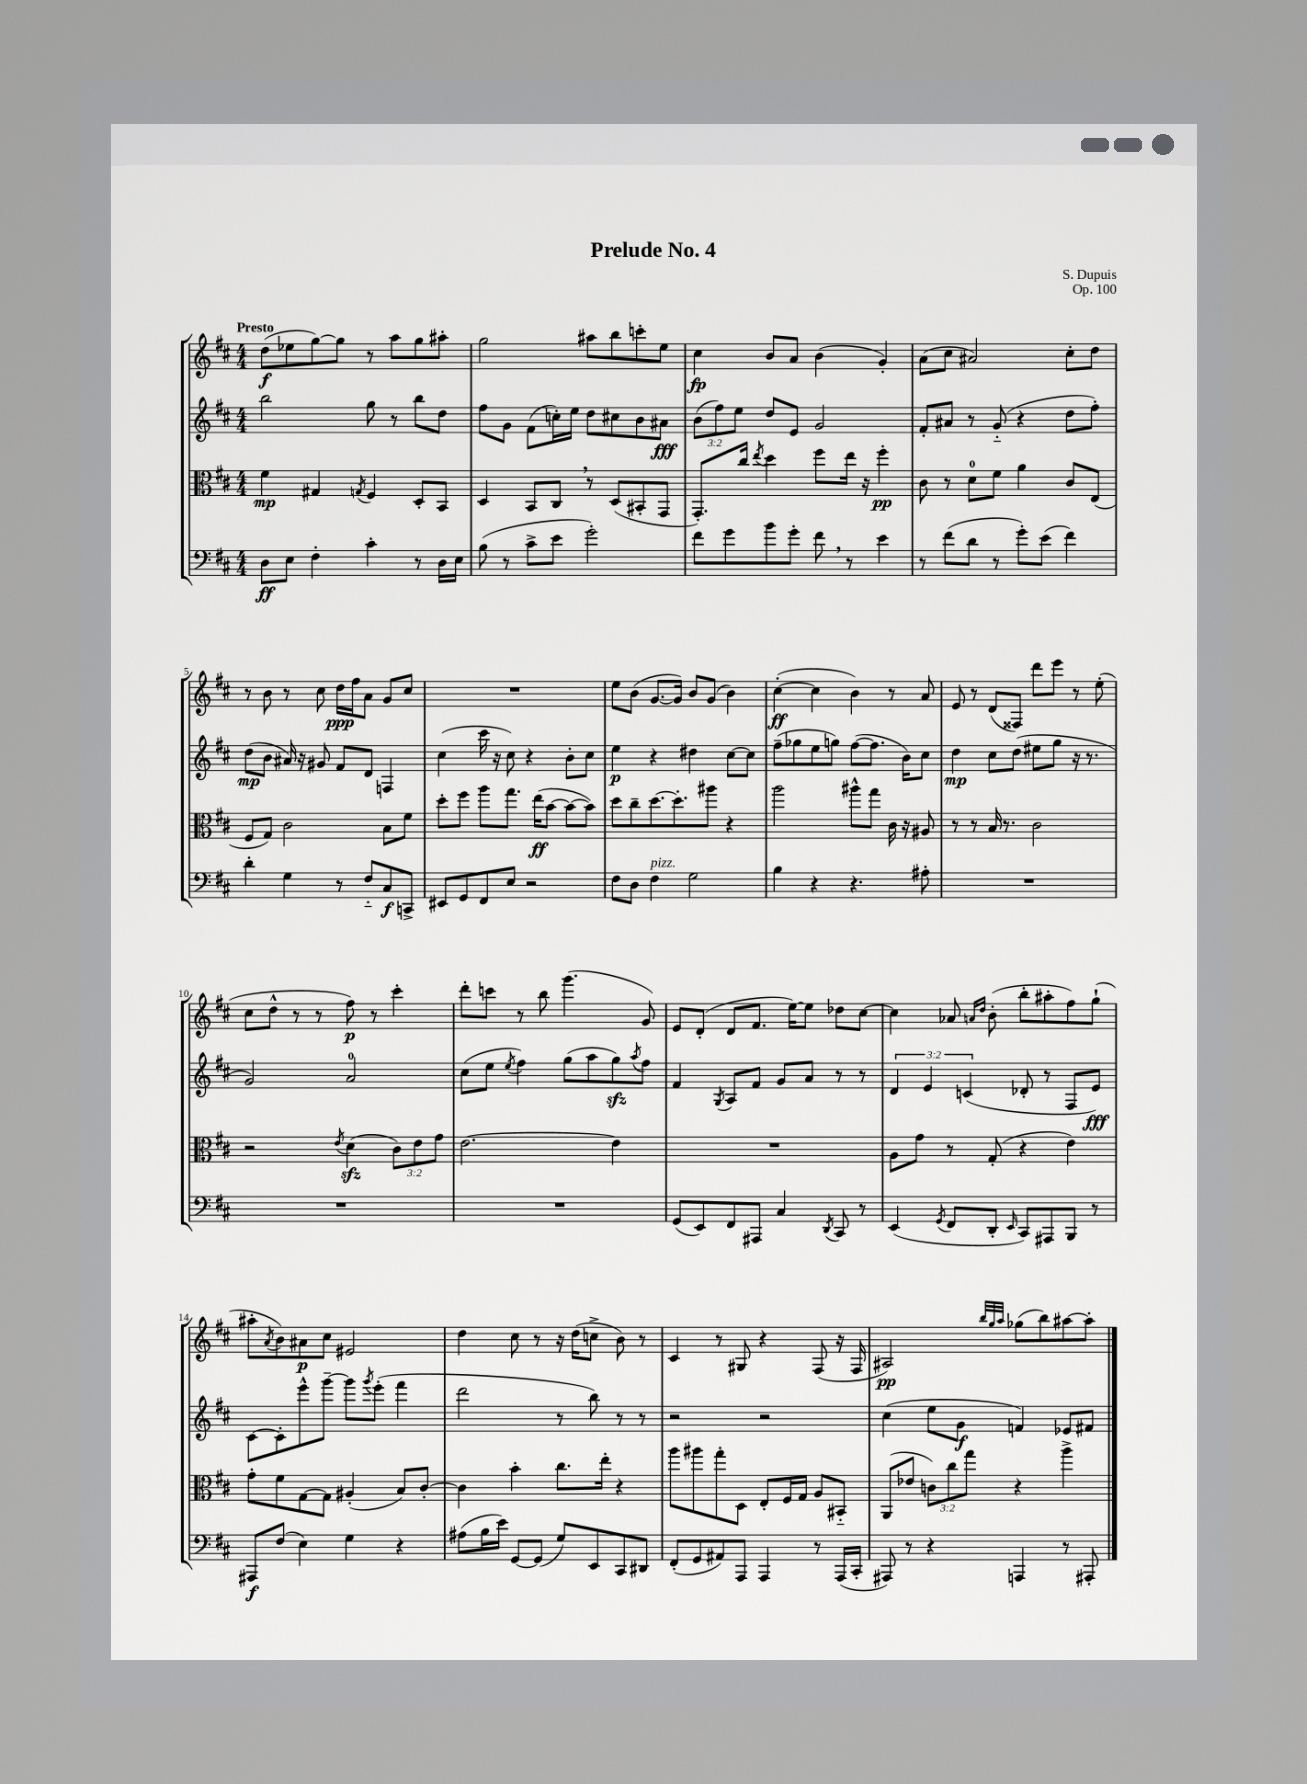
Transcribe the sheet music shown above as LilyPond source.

\header { title = "Prelude No. 4" composer = "S. Dupuis" opus = "Op. 100" }
<<
\new StaffGroup <<
\new Staff = "s0" {
    \clef treble \key d \major \numericTimeSignature \time 4/4 \tempo "Presto"
    d''8\f( ees''8 g''8~) g''8 r8 a''8 g''8 ais''8-. |
    g''2 ais''8 b''8 c'''8-. e''8 |
    cis''4\fp b'8 a'8 b'4( g'4-.) |
    a'8( cis''8 ais'2) cis''8-. d''8 |
    r8 b'8 r8 cis''8 d''16\ppp fis''16 a'8 g'8 cis''8 |
    R1 |
    e''8 b'8( g'8.~ g'16) b'8 g'8( b'4) |
    cis''4~-.\ff( cis''4 b'4) r8 a'8 |
    e'8 r8 d'8( fisis8) d'''8 e'''8 r8 e''8-.( |
    cis''8 d''8-^ r8 r8 fis''8\p) r8 cis'''4-. |
    d'''8-. c'''8 r8 b''8 g'''4.( g'8) |
    e'8 d'8-.( d'8 fis'8. e''16~) e''8 des''8 cis''8~ |
    cis''4 aes'8 \grace { a'16 d''16 } b'8-.( b''8-. ais''8-. fis''8) g''8-!( |
    ais''8-. \acciaccatura { a'8 } b'8) ais'8\p cis''8 eis'2 |
    d''4 cis''8 r8 r16 d''16( c''8-> b'8) r8 |
    cis'4 r8 gis8 r4 fis8( r16 fis16 |
    ais2\pp) \grace { b''32 g''32 a''32 } ges''8( b''8) ais''8~ ais''8-. \bar "|." |
}
\new Staff = "s1" {
    \clef treble \key d \major \numericTimeSignature \time 4/4 \override Staff.TupletNumber.text = #tuplet-number::calc-fraction-text
    b''2 g''8 r8 b''8 d''8 |
    fis''8 g'8 fis'8( c''16-.) e''16 d''8 cis''8 b'8 ais'8\fff |
    \tuplet 3/2 { b'8( fis''8) e''8 } d''8 e'8 g'2 |
    fis'8-. ais'8 r8 g'8-_( r4 d''8 fis''8-.) |
    d''8\mp( b'8 ais'16) r16 gis'8 fis'8 d'8 f4 |
    cis''4( cis'''16 r16 cis''8) r4 b'8-. cis''8 |
    e''4\p r4 dis''4 cis''8~ cis''8 |
    fis''8--( ges''8 e''8 g''8) fis''8~( fis''8. b'16) cis''8 |
    d''4\mp cis''8 d''8( eis''8 g''8 r16 r8. |
    g'2) a'2-0 |
    cis''8( e''8 \acciaccatura { e''8 } fis''4) g''8( a''8 g''8\sfz) \acciaccatura { a''8 } fis''8 |
    fis'4 \acciaccatura { g8 } a8 fis'8 g'8 a'8 r8 r8 |
    \tuplet 3/2 { d'4 e'4 c'4( } des'8-. r8 fis8 e'8\fff) |
    cis'8~ cis'8-. e'''8-^ g'''8~-- g'''8 \acciaccatura { g'''8 } e'''8-.( fis'''4 |
    d'''2 r8 b''8) r8 r8 |
    r2 r2 |
    cis''4( e''8 g'8\f f'4) ees'8 fis'8 \bar "|." |
}
\new Staff = "s2" {
    \clef alto \key d \major \numericTimeSignature \time 4/4 \override Staff.TupletNumber.text = #tuplet-number::calc-fraction-text
    fis'4\mp gis4 \acciaccatura { g8 } fis4 d8-. b,8 |
    d4 b,8 cis8 \breathe r8 d8( bis,8-. g,8 |
    g,8.-.) cis''16 \acciaccatura { e''8 } d''4 fis''8 e''16 r16 fis''4-.\pp |
    cis'8 r8 d'8-0 fis'8 a'4 cis'8 e8( |
    fis8 g8) cis'2 b8 fis'8 |
    d''8-. fis''8 a''8 g''8. e''16\ff( b'8~ b'8~ b'8) |
    d''8 cis''8-- d''8.~ d''8.-. ais''8 r4 |
    a''2 ais''8-^ g''8 cis'16 r16 ais8 |
    r8 r8 b16 r8. cis'2 |
    r2 \acciaccatura { e'8 } d'4\sfz( \tuplet 3/2 { cis'8) e'8 g'8 } |
    e'2.~ e'4 |
    R1 |
    a8 g'8 r8 g8-.( r4 e'4) |
    g'8-. fis'8 g8~ g8 ais4-.( b8) cis'8~-. |
    cis'4 b'4-. cis''8. e''16-. r4 |
    a''8 ais''8 g''8-. d8 e8-. fis16 g16 a8 bis,8-_ |
    a,8( ees'8 \tuplet 3/2 { c'8) cis''8 g''8 } r4 a''4-> \bar "|." |
}
\new Staff = "s3" {
    \clef bass \key d \major \numericTimeSignature \time 4/4
    d8\ff e8 fis4-. cis'4-. r8 d16 e16 |
    b8( r8 cis'8-> e'8 g'2-.) |
    fis'8 g'8 b'8 g'8-. fis'8 \breathe r8 e'4 |
    r8 fis'8( d'8 r8 g'8-.) e'8( fis'4) |
    d'4-. g4 r8 fis8-_ cis8\f c,8-> |
    eis,8 g,8 fis,8 e8 r2 |
    fis8 d8 fis4^\markup { \italic "pizz." } g2 |
    b4 r4 r4. ais8-. |
    R1 |
    R1 |
    R1 |
    g,8( e,8) fis,8 ais,,8 cis4 \acciaccatura { d,8 } cis,8 r8 |
    e,4( \acciaccatura { g,8 } fis,8 d,8-. \grace { e,16 } cis,8) ais,,8 b,,8 r8 |
    ais,,8\f fis8( e4) g4 r4 |
    ais8( b16 e'16) g,8~ g,8( g8) e,8 cis,8 dis,8 |
    fis,8-.( g,8 ais,8) a,,8 a,,4 r8 a,,16( cis,16-. |
    ais,,8) r8 r4 a,,4 r8 ais,,8-. \bar "|." |
}
>>
>>
